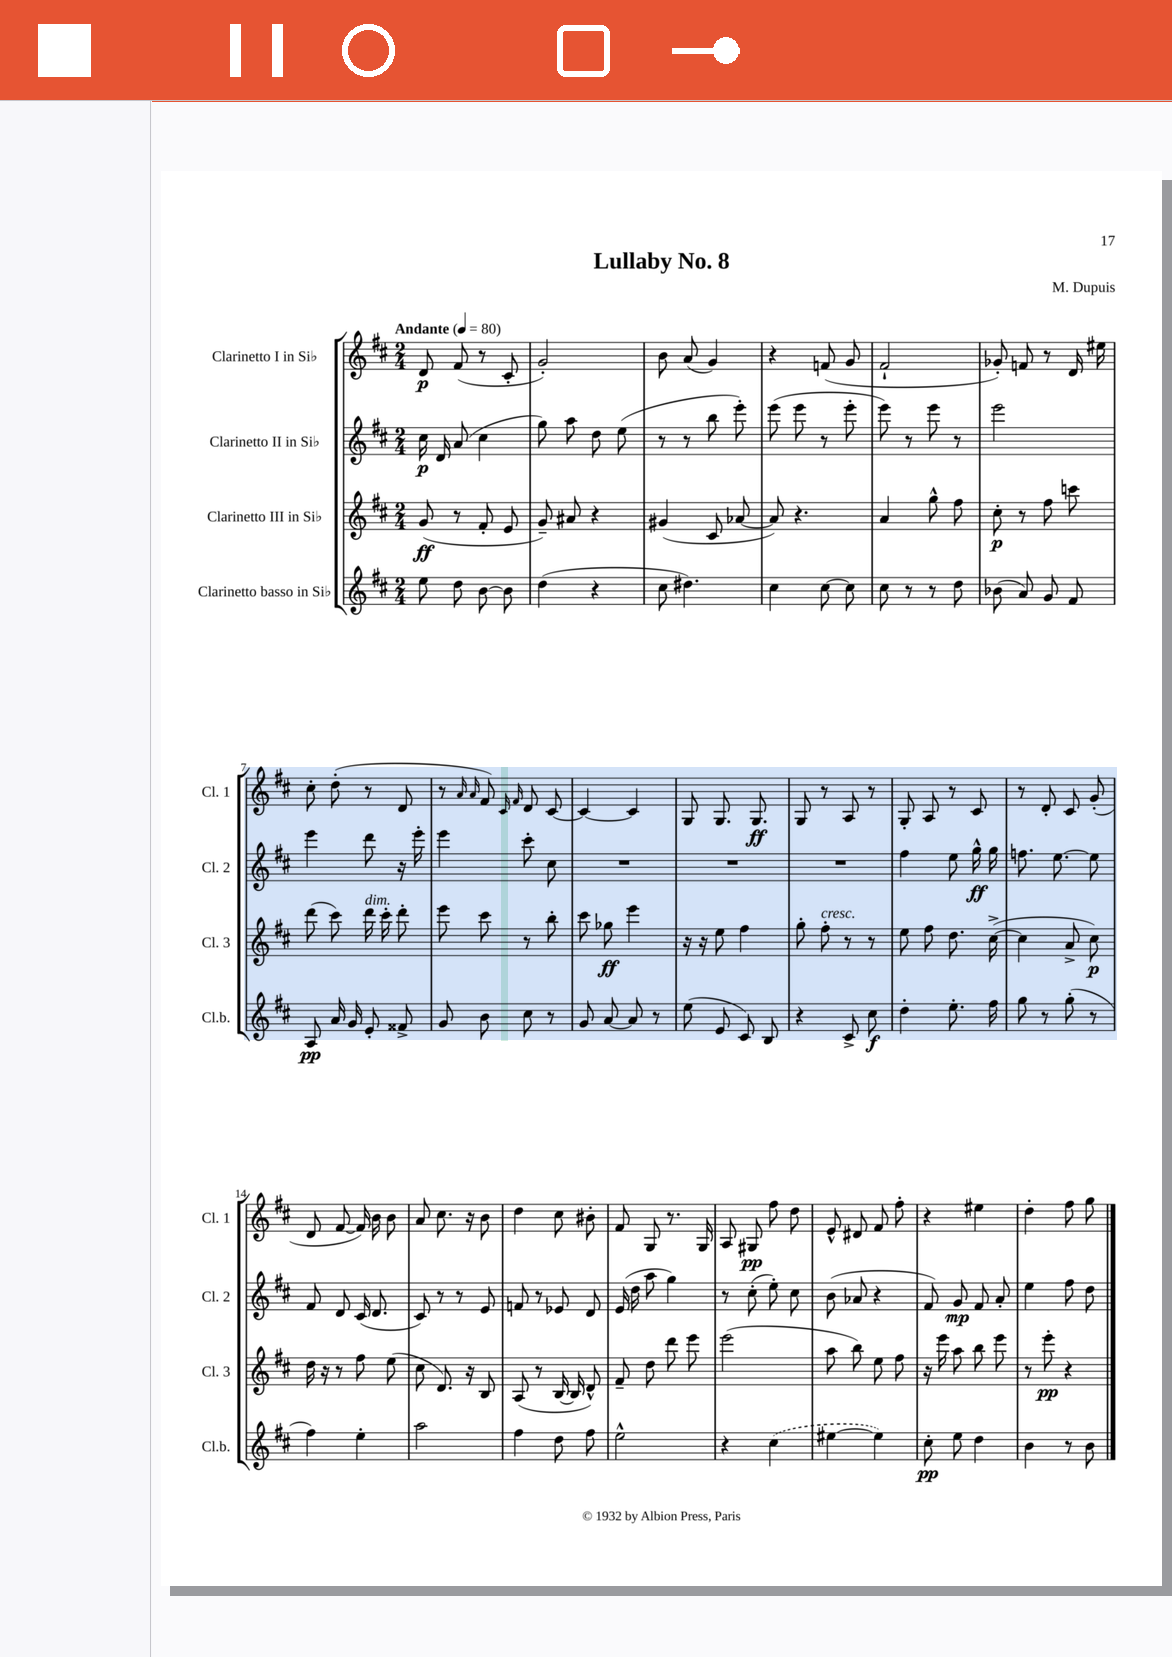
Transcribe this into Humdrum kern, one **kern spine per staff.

**kern	**dynam	**kern	**dynam	**kern	**dynam	**kern	**dynam
*part4	*part4	*part3	*part3	*part2	*part2	*part1	*part1
*staff4	*staff4	*staff3	*staff3	*staff2	*staff2	*staff1	*staff1
*I"Clarinetto basso in Si♭	*	*I"Clarinetto III in Si♭	*	*I"Clarinetto II in Si♭	*	*I"Clarinetto I in Si♭	*
*I'Cl.b.	*	*I'Cl. 3	*	*I'Cl. 2	*	*I'Cl. 1	*
*clefG2	*	*clefG2	*	*clefG2	*	*clefG2	*
*k[f#c#]	*	*k[f#c#]	*	*k[f#c#]	*	*k[f#c#]	*
*M2/4	*	*M2/4	*	*M2/4	*	*M2/4	*
*MM80	*	*MM80	*	*MM80	*	*MM80	*
=1	=1	=1	=1	=1	=1	=1	=1
!	!	!	!	!	!	!LO:TX:a:B:t=Andante	!
8ee\	.	(8g/	ff	16cc#\	p	8d/	p
.	.	.	.	16d/	.	.	.
8dd\	.	8r	.	(8a/	.	(8f#/	.
[8b\	.	8f#'/	.	4cc#\	.	8r	.
8b\]	.	8e/	.	.	.	8c#'/	.
=2	=2	=2	=2	=2	=2	=2	=2
(4dd\	.	8g~/)	.	8gg\)	.	2g'/)	.
.	.	8a#X/	.	8aa\	.	.	.
4r	.	4r	.	8dd\	.	.	.
.	.	.	.	(8ee\	.	.	.
=3	=3	=3	=3	=3	=3	=3	=3
8cc#\	.	(4g#X/	.	8r	.	8b\	.
4.dd#X\)	.	.	.	8r	.	(8a/	.
.	.	8c#/	.	8bb\	.	4g/)	.
.	.	[8a-X/	.	8eee'\)	.	.	.
=4	=4	=4	=4	=4	=4	=4	=4
4cc#\	.	8a-/])	.	(8eee\	.	4r	.
.	.	4.r	.	8eee\	.	.	.
[8cc#\	.	.	.	8r	.	(8fn/	.
8cc#\]	.	.	.	8eee'\	.	8g/	.
=5	=5	=5	=5	=5	=5	=5	=5
8cc#\	.	4a/	.	8eee\)	.	2f#`/	.
8r	.	.	.	8r	.	.	.
8r	.	8gg^^\	.	8eee\	.	.	.
8dd\	.	8ff#\	.	8r	.	.	.
=6	=6	=6	=6	=6	=6	=6	=6
(8b-X\	.	8cc#'\	p	2eee\	.	8g-X'/)	.
8a/)	.	8r	.	.	.	8fn/	.
8g/	.	8ff#\	.	.	.	8r	.
8f#/	.	8cccn\	.	.	.	16d/	.
.	.	.	.	.	.	16ee#X\	.
!!LO:LB:g=z
=7	=7	=7	=7	=7	=7	=7	=7
8A/	pp	(8ddd\	.	4eee\	.	8cc#'\	.
16a/	.	8ccc#\)	.	.	.	(8dd'\	.
16g/	.	.	.	.	.	.	.
!	!	!LO:TX:a:i:t=dim.	!	!	!	!	!
8e'/	.	16ddd\	.	8ddd\	.	8r	.
.	.	16ccc#'\	.	.	.	.	.
8f##X^/	.	8ddd'\	.	16r	.	8d/	.
.	.	.	.	16eee'\	.	.	.
=8	=8	=8	=8	=8	=8	=8	=8
8g/	.	8eee\	.	4eee\	.	8r	.
.	.	.	.	.	.	16qqa/	.
.	.	.	.	.	.	16qqa/	.
8b\	.	8ccc#\	.	.	.	8f#/)	.
.	.	.	.	.	.	16qqc#/	.
.	.	.	.	.	.	16qqf#/	.
8cc#\	.	8r	.	8ccc#'\	.	8d/	.
8r	.	8bb'\	.	8cc#\	.	[8c#/	.
=9	=9	=9	=9	=9	=9	=9	=9
8g/	.	8ccc#\	.	2r	.	4c#/_	.
[8a/	.	8gg-X\	ff	.	.	.	.
8a/]	.	4eee\	.	.	.	4c#/]	.
8r	.	.	.	.	.	.	.
=10	=10	=10	=10	=10	=10	=10	=10
(8ee\	.	16r	.	2r	.	8G/	.
.	.	16r	.	.	.	.	.
8e/	.	8ee\	.	.	.	8.G/	.
8c#/)	.	4ff#\	.	.	.	.	.
.	.	.	.	.	.	8.G/	ff
8B/	.	.	.	.	.	.	.
=11	=11	=11	=11	=11	=11	=11	=11
4r	.	8gg'\	.	2r	.	8G/	.
!	!	!LO:TX:a:i:t=cresc.	!	!	!	!	!
.	.	8ff#'\	.	.	.	8r	.
8c#^/	.	8r	.	.	.	8A/	.
8cc#\	f	8r	.	.	.	8r	.
=12	=12	=12	=12	=12	=12	=12	=12
4dd'\	.	8ee\	.	4ff#\	.	8G'/	.
.	.	8ff#\	.	.	.	8A/	.
8.ee'\	.	8.dd\	.	8ee\	.	8r	.
.	.	.	.	16gg^^\	ff	8c#/	.
16ff#\	.	([16cc#^\	.	16gg\	.	.	.
=13	=13	=13	=13	=13	=13	=13	=13
8gg\	.	4cc#\]	.	8.ffn\	.	8r	.
8r	.	.	.	.	.	8d'/	.
.	.	.	.	[8.ee\	.	.	.
(8gg'\	.	8a^/	.	.	.	8c#/	.
8r	.	8cc#\)	p	8ee\]	.	(8g'/	.
!!LO:LB:g=z
=14	=14	=14	=14	=14	=14	=14	=14
4ff#\)	.	16dd\	.	8f#/	.	8d/	.
.	.	16r	.	.	.	.	.
.	.	8r	.	8d/	.	[8f#/	.
4ee'\	.	8ff#\	.	(16c#/	.	16f#/])	.
.	.	.	.	8.d/	.	16b\	.
.	.	(8ee\	.	.	.	8b\	.
=15	=15	=15	=15	=15	=15	=15	=15
2aa\	.	8cc#\	.	8c#/)	.	8a/	.
.	.	8.d/)	.	8r	.	8.cc#\	.
.	.	.	.	8r	.	.	.
.	.	16r	.	.	.	16r	.
.	.	8B/	.	8e/	.	8b\	.
=16	=16	=16	=16	=16	=16	=16	=16
4ff#\	.	(8A/	.	8fn/	.	4dd\	.
.	.	8r	.	8r	.	.	.
8dd\	.	[16B/	.	8e-X/	.	8cc#\	.
.	.	16B/]	.	.	.	.	.
8ff#\	.	8d^^/)	.	8d/	.	8b#X'\	.
=17	=17	=17	=17	=17	=17	=17	=17
2ee^^\	.	8f#~/	.	(16e/	.	8f#/	.
.	.	.	.	16dd\	.	.	.
.	.	8dd\	.	8aa\	.	8G/	.
.	.	8ddd\	.	4gg\)	.	8.r	.
.	.	8eee\	.	.	.	.	.
.	.	.	.	.	.	16G/	.
=18	=18	=18	=18	=18	=18	=18	=18
4r	.	(2eee\	.	8r	.	8A/	.
.	.	.	.	(8cc#'\	.	8G#X/	pp
(4cc#\	.	.	.	8ee'\)	.	8ff#\	.
.	.	.	.	8cc#\	.	8dd\	.
=19	=19	=19	=19	=19	=19	=19	=19
[4ee#X\	.	8aa\	.	(8b\	.	8e^^/	.
.	.	8bb\)	.	8a-X/	.	8d#X/	.
4ee#\])	.	8ee\	.	4r	.	8f#/	.
.	.	8ff#\	.	.	.	8ff#'\	.
=20	=20	=20	=20	=20	=20	=20	=20
8cc#'\	pp	16r	.	8f#/)	.	4r	.
.	.	16eee\	.	.	.	.	.
8ee\	.	8aa\	.	8g/	mp	.	.
4dd\	.	8bb\	.	8f#/	.	4ee#X\	.
.	.	8eee\	.	8a'/	.	.	.
=21	=21	=21	=21	=21	=21	=21	=21
4b\	.	8r	.	4ee\	.	4dd'\	.
.	.	8eee'\	pp	.	.	.	.
8r	.	4r	.	8ff#\	.	8ff#\	.
8b\	.	.	.	8dd\	.	8gg\	.
==	==	==	==	==	==	==	==
*-	*-	*-	*-	*-	*-	*-	*-
